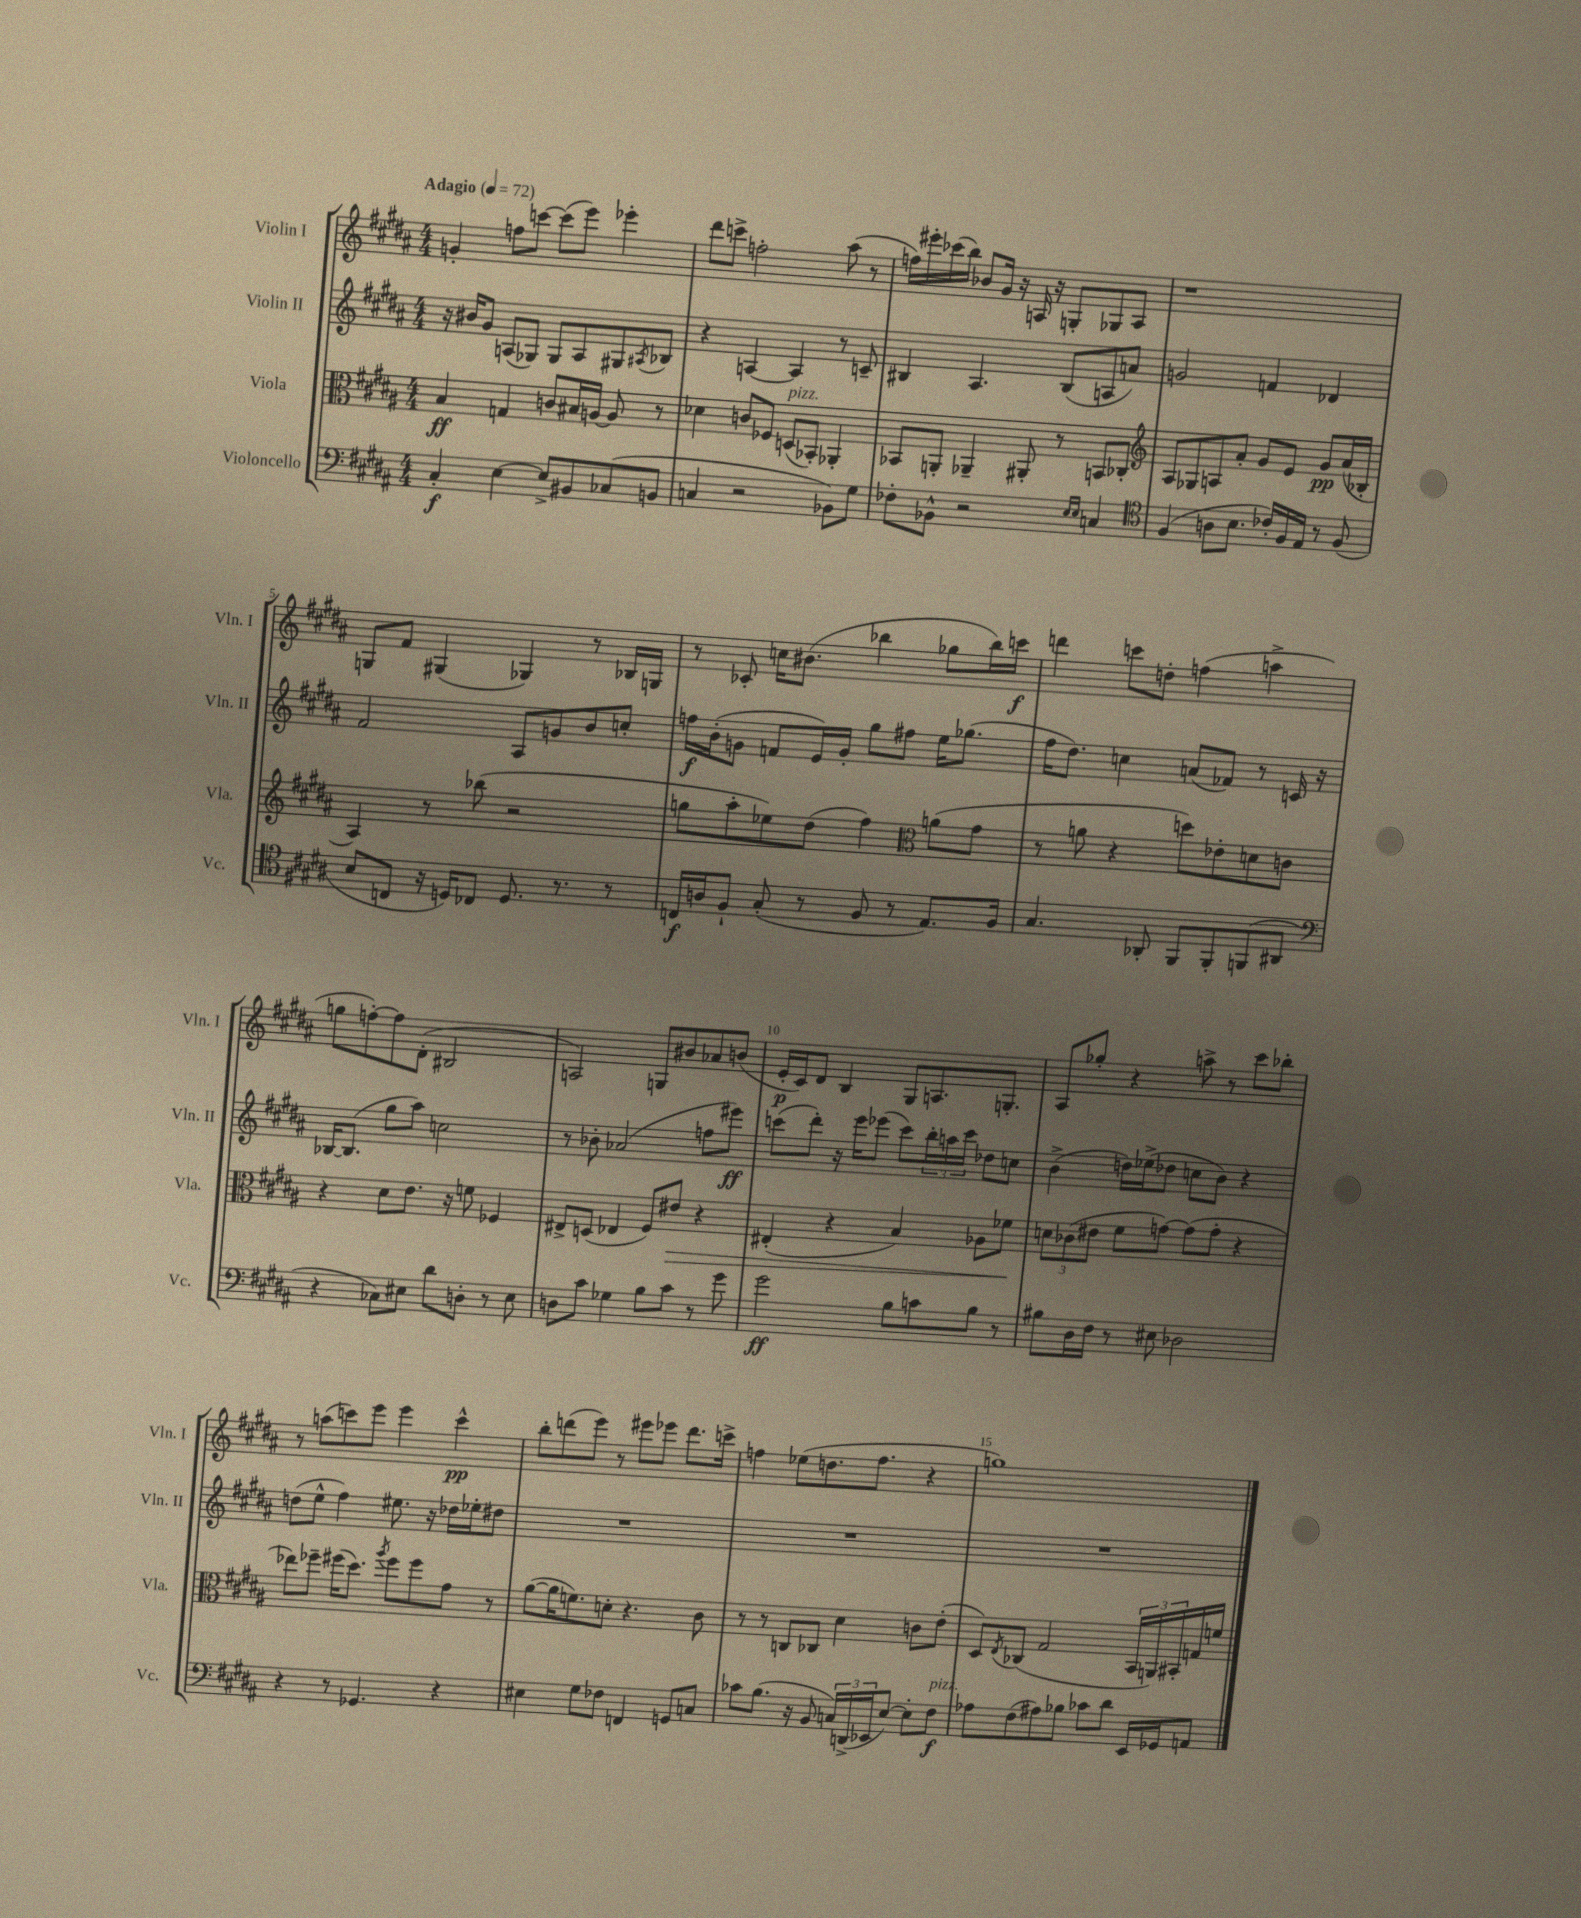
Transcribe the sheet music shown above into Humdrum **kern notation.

**kern	**kern	**kern	**kern
*staff4	*staff3	*staff2	*staff1
*clefF4	*clefC3	*clefG2	*clefG2
*k[f#c#g#d#a#]	*k[f#c#g#d#a#]	*k[f#c#g#d#a#]	*k[f#c#g#d#a#]
*M4/4	*M4/4	*M4/4	*M4/4
*MM72	*MM72	*MM72	*MM72
4C#'	4B	16r	4g'
.	.	16b#	.
.	.	8g#	.
[4E	4G	(8A	8ff
.	.	8G-)	[8ccc
8E^]	8c	8G-	(8ccc]
8BB#	16B#	8A	8eee)
.	[16A	.	.
(8C-	8A]	8G#	4eee-'
.	.	8qA#	.
8BB	8r	8B-	.
=	=	=	=
4C	4d-	4r	8ddd#
.	.	.	8ccc^
2r	8c	[4A	2ff'
.	8F-	.	.
.	(8D	4A]	.
.	8BB-')	.	.
8BB-)	4AA-'	8r	(8aa#
8G#	.	8c~	8r
=	=	=	=
8F-'	8BB-	4B#	16ff)
.	.	.	16eee#'
8BB-^^	8AA'	.	(16ccc-
.	.	.	16bb)
2r	4AA-~	4.A#	8b-
.	.	.	16g#
.	.	.	16r
.	8AA#'	.	16A
.	.	.	16r
.	8r	(8B#	8G'
16qqE	.	.	.
16qqE	.	.	.
4C	8BB	8A	8G-
.	8C-'	8a)	8A
=	=	=	=
*clefC4	*clefG2	*	*
(4F#	8A#	2g	1r
.	8G-	.	.
8A	8A	.	.
8.B	8a#'	.	.
.	8g#	4f	.
16c-')	.	.	.
16F#	8e	.	.
16E	.	.	.
8r	8g#	4d-	.
(8F#	(16a#	.	.
.	16B-'	.	.
=	=	=	=
8B	4A#)	2f#	8G
8C	.	.	8f#
16r	8r	.	(4G#
16D)	.	.	.
8C-	(8bb-	.	.
8.D	2r	8A#	4G-)
.	.	8g	.
8.r	.	.	.
.	.	8b	8r
8r	.	8cc'	16B-
.	.	.	16G
=	=	=	=
16C	8gg	16ff	8r
16A	.	(16b'	.
8F#`	8aa#'	8g	8c-'
(8G#'	8ee-)	8f	16cc
.	.	.	(8.b#
8r	(8dd#	16e)	.
.	.	16g'	.
8F#	4ff#)	8gg#	4bb-
8r	.	8ff#	.
*	*clefC3	*	*
8.E)	(8a	16ee	8gg-
.	.	(8.gg-	.
.	8g#	.	16bb-)
16F#	.	.	16ccc
=	=	=	=
4.G#	8r	16ff#	4ddd
.	.	8.dd#)	.
.	8a	.	.
.	4r	4cc	8ccc
8AA-'	.	.	8dd'
8FF#	8dd)	(8a	(4ff
8FF#'	8e-'	8f-)	.
(8FF	8d	8r	4aa^
8AA#	8c	16c	.
.	.	16r	.
=	=	=	=
*clefF4	*	*	*
4r	4r	[16B-	8gg
.	.	(8.B-]	.
.	.	.	[8ff')
8C-)	8d#	8gg#	8ff]
8E#	8.e	8aa#)	(8d#'
8d#	.	2cc	2B#
.	16r	.	.
8D'	8f	.	.
8r	4F-	.	.
8E#	.	.	.
=	=	=	=
8D	8E#^	8r	2A)
8c#	(8D	8b-'	.
4G-	4E-	(2a-	.
8B	8F#)	.	8G
8c#	8e#	.	8b#
8r	4r	8ff	8a-
8g#	.	8eee#)	(8b
=	=	=	=
2g#	(4E#'	(8ccc	16e'
.	.	.	16c#)
.	.	8ddd#')	8d#
.	4r	16r	4B
.	.	16eee	.
.	.	(8eee-	.
8B	4B)	8ccc)	8G#
8c	.	24bb'	8.A
.	.	24aa	.
.	.	24ccc	.
8B	8A-	8dd-	.
.	.	.	8.G'
8r	8f-	8cc	.
=	=	=	=
8B#	12d	(4b^	8A#
.	(12c-	.	.
16D#	.	.	8gg-'
.	12e#	.	.
16F#	.	.	.
8r	8f#	16dd)	4r
.	.	(16ee-^	.
8E#	[8g)	8dd-	.
2D-	(8g]	8cc	8aa^
.	8g'	8b)	8r
.	4r	4r	8ccc#
.	.	.	8bb-'
=	=	=	=
4r	8ee-)	(8dd	8r
.	8ff-~	8ee^^	(8aa
8r	(16ff#	4ff#)	8ccc)
.	8.dd#)	.	.
4.GG-	.	.	8eee
.	8qaa#	.	.
.	8ff#	8.ee#	4eee
.	8ff#	.	.
.	.	16r	.
4r	8g#	16dd-	4ccc^^
.	.	16ee-'	.
.	8r	8dd#	.
=	=	=	=
4E#	([8a#	1r	8bb'
.	16a#]	.	(8ddd
.	8.f)	.	.
8G#	.	.	8eee)
8F-	8d'	.	8r
4FF	4.r	.	8eee#
.	.	.	8eee-
8GG	.	.	8.ddd
8C	8c#	.	.
.	.	.	16ccc^
=	=	=	=
8c-	8r	1r	4ff
(8.B	8r	.	.
.	8C	.	(8ee-
16r	.	.	.
8BB	8C-	.	8.dd
24C)	4d#	.	.
(24DD^	.	.	.
.	.	.	8.ff
24EE-	.	.	.
[8E)	.	.	.
8E']	8c	.	4r
8F#	(8e'	.	.
=	=	=	=
8A-	8D#)	1r	1gg)
.	8qE	.	.
(8F#	(8C-	.	.
8A#)	2G#	.	.
8B-	.	.	.
8c-	.	.	.
8d#	.	.	.
16EE	24BB	.	.
.	24AA)	.	.
16GG-	.	.	.
.	24BB#'	.	.
8AA	16G	.	.
.	16f	.	.
==	==	==	==
*-	*-	*-	*-
